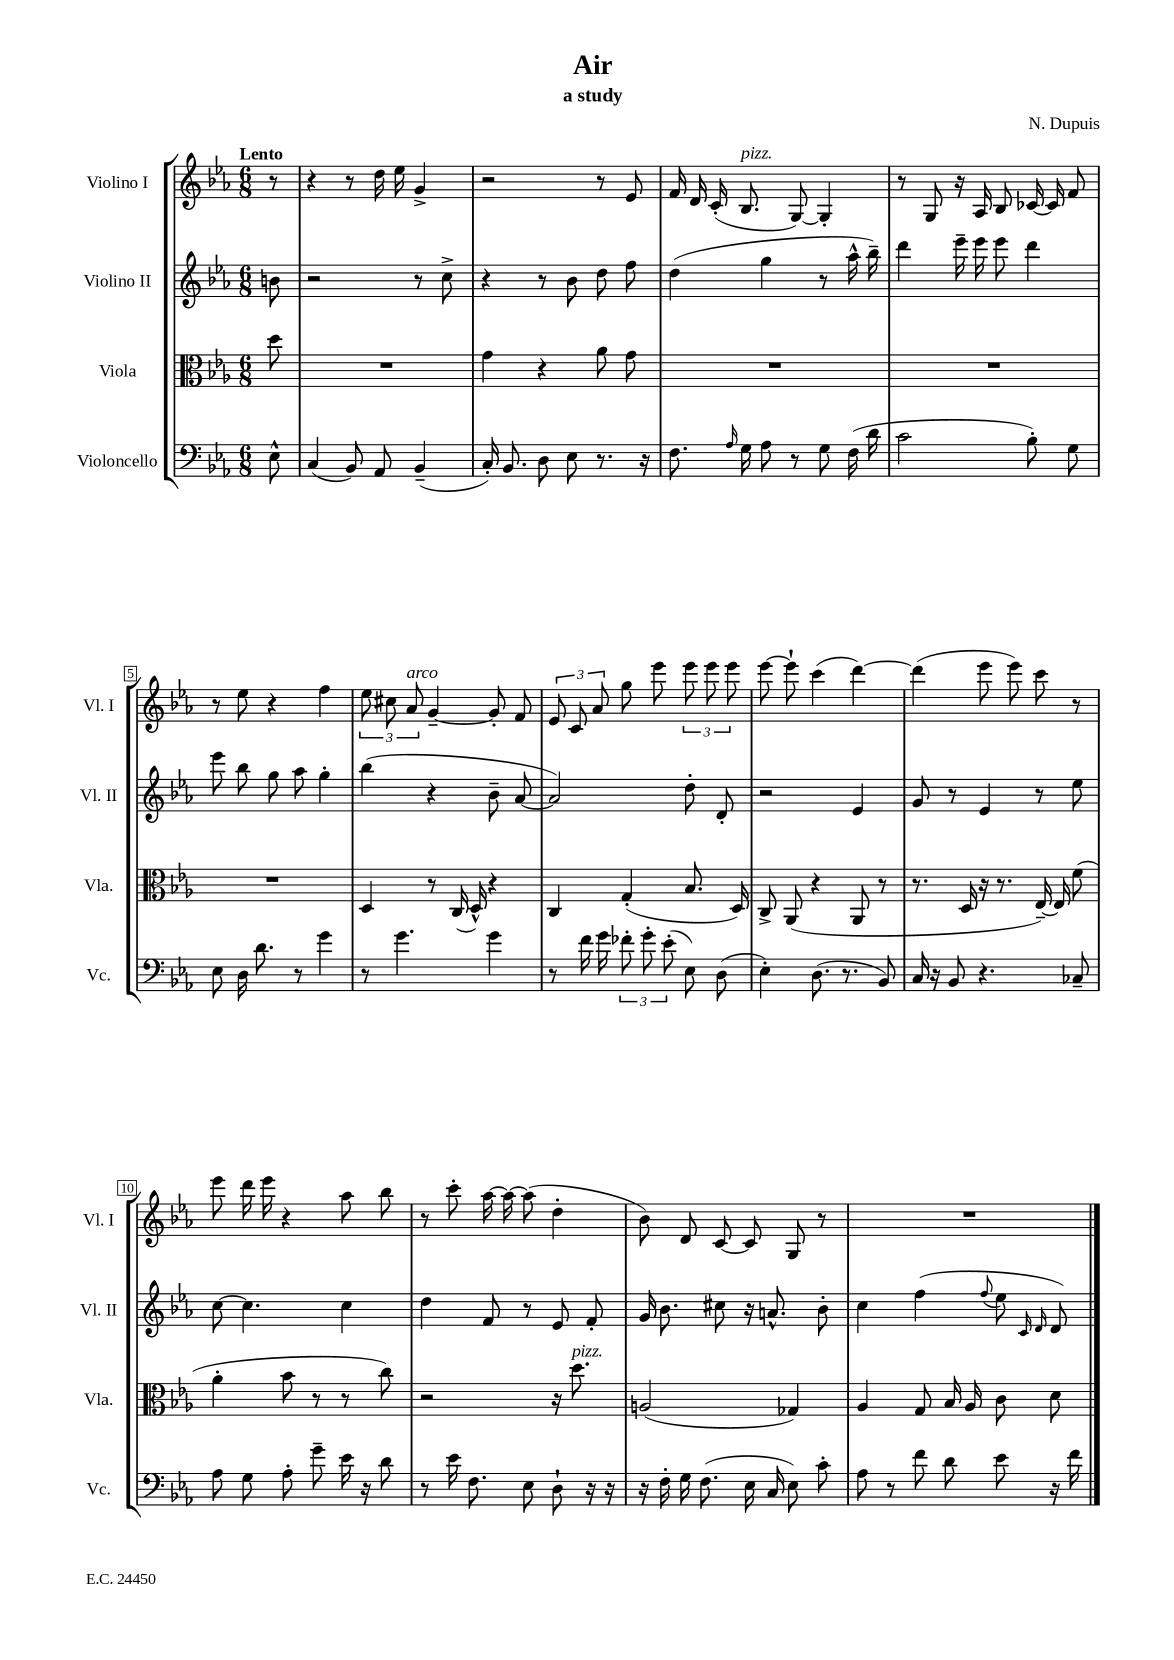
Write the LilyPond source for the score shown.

\header { title = "Air" composer = "N. Dupuis" subtitle = "a study" }
<<
\new StaffGroup <<
\new Staff = "s0" \with { instrumentName = "Violino I" shortInstrumentName = "Vl. I" } {
    \clef treble \key ees \major \numericTimeSignature \time 6/8 \partial 8 \tempo "Lento"
    \autoBeamOff r8 |
    r4 r8 d''16 ees''16 g'4-> |
    r2 r8 ees'8 |
    f'16 d'16 c'16-.( bes8.^\markup { \italic "pizz." } g8~) g4-. |
    r8 g8 r16 aes16 bes8 ces'16~ ces'16 f'8 |
    r8 ees''8 r4 f''4 |
    \tuplet 3/2 { ees''8 cis''8 aes'8^\markup { \italic "arco" } } g'4~-- g'8-. f'8 |
    \tuplet 3/2 { ees'8 c'8 aes'8 } g''8 ees'''8 \tuplet 3/2 { ees'''8 ees'''8 ees'''8 } |
    ees'''8~ ees'''8-! c'''4( d'''4~) |
    d'''4( ees'''8 ees'''8) c'''8 r8 |
    ees'''8 d'''16 ees'''16 r4 aes''8 bes''8 |
    r8 c'''8-. aes''16~ aes''16~ aes''8( d''4-. |
    bes'8) d'8 c'8~ c'8 g8 r8 |
    R2. \bar "|." |
}
\new Staff = "s1" \with { instrumentName = "Violino II" shortInstrumentName = "Vl. II" } {
    \clef treble \key ees \major \numericTimeSignature \time 6/8 \partial 8
    \autoBeamOff b'8 |
    r2 r8 c''8-> |
    r4 r8 bes'8 d''8 f''8 |
    d''4( g''4 r8 aes''16-^ bes''16--) |
    d'''4 ees'''16-- ees'''16 ees'''8 d'''4 |
    ees'''8 bes''8 g''8 aes''8 g''4-. |
    bes''4( r4 bes'8-- aes'8~ |
    aes'2) d''8-. d'8-. |
    r2 ees'4 |
    g'8 r8 ees'4 r8 ees''8 |
    c''8~ c''4. c''4 |
    d''4 f'8 r8 ees'8 f'8-. |
    g'16 bes'8. cis''8 r16 a'8.-^ bes'8-. |
    c''4 f''4( \appoggiatura { f''8 } ees''8 \grace { c'16 d'16 } d'8) \bar "|." |
}
\new Staff = "s2" \with { instrumentName = "Viola" shortInstrumentName = "Vla." } {
    \clef alto \key ees \major \numericTimeSignature \time 6/8 \partial 8
    \autoBeamOff d''8 |
    R2. |
    g'4 r4 aes'8 g'8 |
    R2. |
    R2. |
    R2. |
    d4 r8 c16( d16-^) r4 |
    c4 g4-.( bes8. d16) |
    c8-> aes,8( r4 aes,8 r8 |
    r8. d16 r16 r8. ees16~--) ees16 f'8( |
    aes'4-. bes'8 r8 r8 c''8) |
    r2 r16 d''8.^\markup { \italic "pizz." } |
    a2( ges4) |
    aes4 g8 bes16 aes16 c'8 d'8 \bar "|." |
}
\new Staff = "s3" \with { instrumentName = "Violoncello" shortInstrumentName = "Vc." } {
    \clef bass \key ees \major \numericTimeSignature \time 6/8 \partial 8
    \autoBeamOff ees8-^ |
    c4( bes,8) aes,8 bes,4--( |
    c16-.) bes,8. d8 ees8 r8. r16 |
    f8. \grace { aes16 } g16 aes8 r8 g8 f16( d'16 |
    c'2 bes8-.) g8 |
    ees8 d16 d'8. r8 g'4 |
    r8 g'4. g'4 |
    r8 f'16 g'16 \tuplet 3/2 { fes'8-. g'8-. ees'8-.( } ees8) d8( |
    ees4-.) d8.( r8. bes,8) |
    c16 r16 bes,8 r4. ces8-- |
    aes8 g8 aes8-. g'8-- ees'16 r16 d'8 |
    r8 ees'16 f8. ees8 d8-! r16 r16 |
    r16 f16-. g16 f8.( ees16 c16 ees8) c'8-. |
    aes8 r8 f'8 d'8 ees'8 r16 f'16 \bar "|." |
}
>>
>>
\layout { \context { \Score \override BarNumber.stencil = #(make-stencil-boxer 0.1 0.3 ly:text-interface::print) } }
